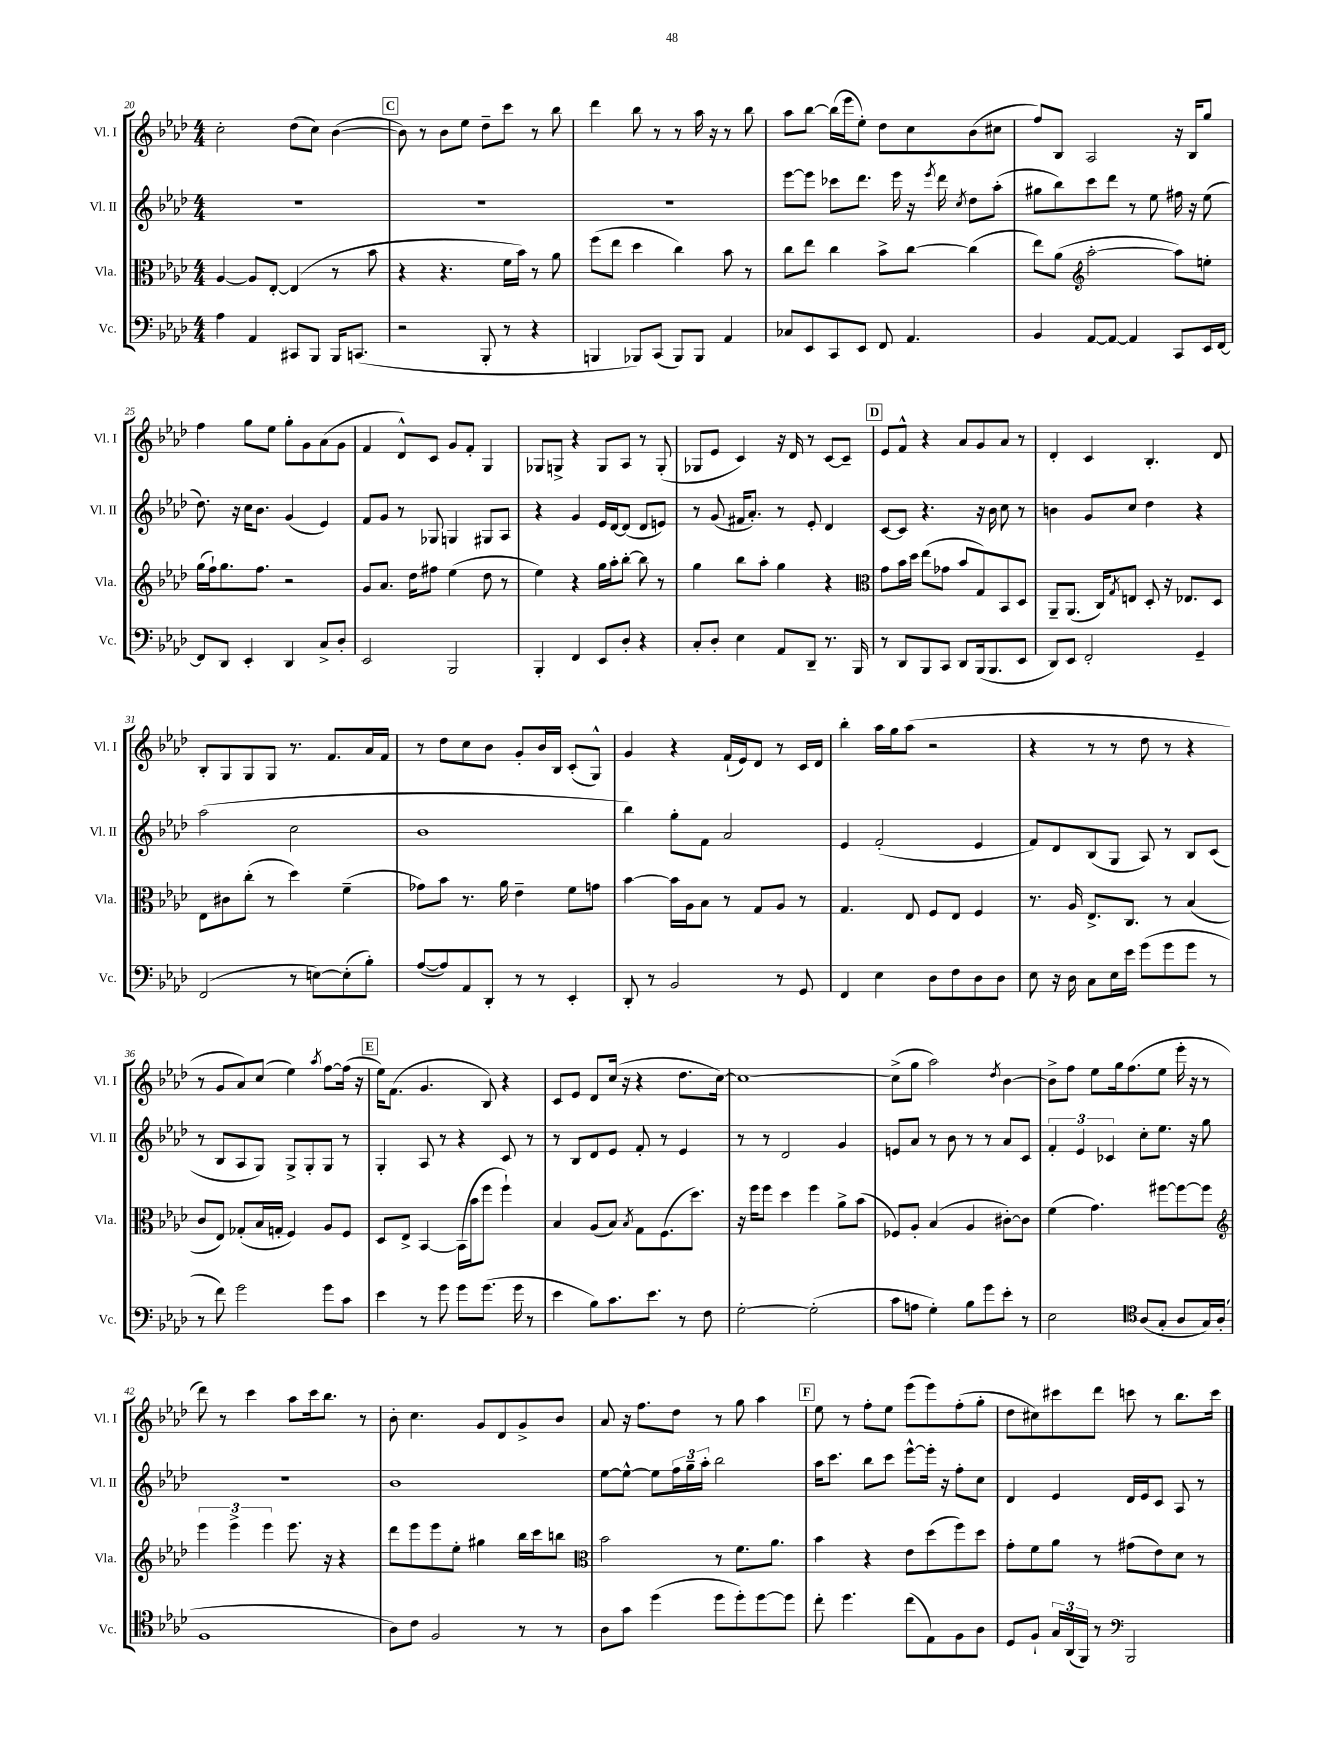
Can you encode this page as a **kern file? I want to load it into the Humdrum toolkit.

**kern	**kern	**kern	**kern
*staff4	*staff3	*staff2	*staff1
*clefF4	*clefC3	*clefG2	*clefG2
*k[b-e-a-d-]	*k[b-e-a-d-]	*k[b-e-a-d-]	*k[b-e-a-d-]
*M4/4	*M4/4	*M4/4	*M4/4
4A-\	[4A-/	1r	2cc'\
4AA-/	8A-/]L	.	.
.	[8E-'/J	.	.
8CC#/L	(4E-/]	.	(8dd-\L
8BBB-/J	.	.	8cc\J)
16BBB-/LK	8r	.	([4b-\
(8.CC/J	.	.	.
.	8b-\	.	.
=	=	=	=
2r	4r	1r	8b-\])
.	.	.	8r
.	4.r	.	8b-\L
.	.	.	8ee-\J
8BBB-'/	.	.	8dd-~\L
8r	16f\LL	.	8ccc\J
.	16b-\JJ)	.	.
4r	8r	.	8r
.	8a-\	.	8bb-\
=	=	=	=
4BBB/	(8ff\L	1r	4ddd-\
.	8ee-\J	.	.
8BBB-/L)	4dd-\	.	8bb-\
(8CC/J	.	.	8r
8BBB-/L)	4cc\)	.	8r
8BBB-/J	.	.	16aa-\
.	.	.	16r
4AA-/	8b-\	.	8r
.	8r	.	8bb-\
=	=	=	=
8C-/L	8cc\L	[8eee-\L	8aa-\L
8EE-/	8ee-\J	8eee-\]J	[8bb-\J
8CC/	4cc\	8ccc-\L	(16bb-\]LL
.	.	.	16eee-\J
8EE-/J	.	8.ddd-\J	8ee-'\J)
8FF/	8b-^\L	.	8dd-\L
.	.	16eee-\	.
4.AA-/	[8cc\J	16r	8cc\
.	.	8qeee-/	.
.	.	16ddd-\	.
.	.	8qcc/	.
.	(4cc\]	8dd-\L	(8b-\
.	.	(8aa-'\J	8cc#\J
=	=	=	=
4BB-/	8ee-\L)	8gg#\L	8ff/L)
.	(8a-\J	8bb-\)	8B-/J
*	*clefG2	*	*
[8AA-/L	[2aa-'\	8ccc\	2A-/
8AA-/_J	.	8ddd-\J	.
4AA-/]	.	8r	.
.	.	8ee-\	.
8CC/L	8aa-\]L)	16ff#\	16r
.	.	16r	16B-/LK
16EE-/L	8ee'\J	(8ee-\	8gg/J
[16FF/JJ	.	.	.
=	=	=	=
8FF/]L	(16gg\LL	8.dd-\)	4ff\
.	16ff`\J)	.	.
8DD-/J	8.gg\	.	.
.	.	16r	.
4EE-'/	.	16cc\LK	8gg\L
.	8.ff\J	8.b-\J	.
.	.	.	8ee-\J
4DD-/	2r	(4g/	8gg'\L
.	.	.	8g\
8C^/L	.	4e-/)	(8a-\
8D-'/J	.	.	8g\J
=	=	=	=
2EE-/	8g/L	8f/L	4f/
.	8.a-/J	8g/J	.
.	.	8r	8d-^^/L)
.	16dd-\LK	.	.
.	8ff#\J	8G-/	8c/J
2BBB-/	(4ee-\	4G/	8g/L
.	.	.	8f'/J
.	8dd-\	8G#/L	4G/
.	8r	8A-/J	.
=	=	=	=
4BBB-'/	4ee-\)	4r	8G-/L
.	.	.	8G^/J
4FF/	4r	4g/	4r
8EE-/L	16gg\LL	16e-/LL	8G/L
.	16aa-'\J	[16d-/J	.
8D-'/J	[8bb-'\J	(8d-/]J	8A-/J
4r	8bb-\]	8d-/L	8r
.	8r	8e/J)	(8G'/
=	=	=	=
8C'/L	4gg\	8r	8G-/L
8D-'/J	.	(8g/	8e-/J
4E-\	8bb-\L	16f#/LK	4c/)
.	.	8.a-'/J)	.
.	8aa-'\J	.	.
8AA-/L	4gg\	8r	16r
.	.	.	16d-/
8DD-~/J	.	8e-'/	8r
8.r	4r	4d-/	[8c/L
.	.	.	8c~/]J
16BBB-/	.	.	.
=	=	=	=
*	*clefC3	*	*
8r	8g\L	[8c/L	8e-/L
8DD-/L	16b-\L	8c/]J	8f^^/J
.	16dd-\JJ	.	.
8BBB-/	(8ee-\L	4.r	4r
8CC/J	8g-\J	.	.
8DD-/L	8b-/L	.	8a-/L
(16BBB-/k	8G/)	16r	8g/
8.BBB-/	.	16b-\	.
.	8BB-/	8cc\	8a-/J
8EE-/J	8D-/J	8r	8r
=	=	=	=
8DD-/L)	8AA-~/L	4b\	4d-'/
8EE-/J	(8.AA-/J	.	.
2FF'/	.	8g/L	4c/
.	16C/LK)	.	.
.	8qG/	.	.
.	8E/J	8cc/J	.
.	8D-'/	4dd-\	4.B-'/
.	16r	.	.
.	8.E-/L	.	.
4GG~/	.	4r	.
.	8D-/J	.	8d-/
=	=	=	=
(2FF/	8E-\L	(2aa-\	8B-'/L
.	8c#\	.	8G/
.	(8cc'\J	.	8G/
.	8r	.	8G/J
8r	4dd-\)	2cc\	8.r
[8E\L)	.	.	.
.	.	.	8.f/L
(8E'\]	(4f~\	.	.
8B-'\J)	.	.	16a-/L
.	.	.	16f/JJ
=	=	=	=
([8A-/L	8g-\L)	1b-	8r
8A-/])	8b-\J	.	8dd-\L
8AA-/	8.r	.	8cc\
8DD-'/J	.	.	8b-\J
.	16a-\	.	.
8r	4e-~\	.	8g'/L
8r	.	.	16b-/L
.	.	.	16B-/JJ
4EE-'/	8f\L	.	(8c'/L
.	8g\J	.	8G^^/J)
=	=	=	=
8DD-'/	[4b-\	4bb-\)	4g/
8r	.	.	.
2BB-/	16b-\]LL	8gg'\L	4r
.	16A-\J	.	.
.	8B-\J	8f\J	.
.	8r	2a-/	(16f`/LL
.	.	.	16e-/J)
.	8G/L	.	8d-/J
8r	8A-/J	.	8r
8GG/	8r	.	16c/LL
.	.	.	16d-/JJ
=	=	=	=
4FF/	4.G/	4e-/	4bb-'\
4E-\	.	(2f'/	16aa-\LL
.	.	.	16gg\J
.	8E-/	.	(8aa-\J
8D-\L	8F/L	.	2r
8F\	8E-/J	.	.
8D-\	4F/	4e-/	.
8D-\J	.	.	.
=	=	=	=
8E-\	8.r	8f/L)	4r
16r	.	8d-/	.
16D-\	16A-/	.	.
8C\L	8.E-^/L	(8B-/	8r
16E-\L	.	8G/J	8r
16e-\JJ	8.C/J	.	.
(8g\L	.	8A-/)	8dd-\
8g\	8r	8r	8r
8g\J	(4B-/	8B-/L	4r
8r	.	(8c/J	.
=	=	=	=
8r	8c/L	8r	8r
8f\)	8E-/J)	8B-/L	8g/L
2g\	(8G-'/L	8A-/	8a-/)
.	16B-/L	8G/J)	(8cc/J
.	16G'/JJ	.	.
.	4F/)	8G^/L	4ee-\)
.	.	8G'/	.
.	.	.	8qaa-/
8g\L	8A-/L	8G/J	[8ff\L
8c\J	8F/J	8r	(16ff\]Jk
.	.	.	16r
=	=	=	=
4e-\	8D-/L	4G'/	16ee-\LK)
.	.	.	(8.f\J
.	8E-^/J	.	.
8r	[4BB-/	8A-/	4.g/
8g\	.	8r	.
8g\L	(16BB-\]LL	4r	.
.	16b-\J	.	.
(8.g\J	8ff\J	.	8B-/)
.	4ff`\)	8c/	4r
16g\	.	.	.
8r	.	8r	.
=	=	=	=
4e-\	4B-/	8r	8c/L
.	.	8B-/L	8e-/J
8B-\L)	(8A-/L	8d-/	8d-/L
8.c\	8B-/J)	8e-/J	(16cc/Jk
.	.	.	16r
.	8qB-/	.	.
.	8G\L	8f'/	4r
8.e-\J	.	.	.
.	(8.F\	8r	.
8r	.	4e-/	8.dd-\L
.	8.dd-\J)	.	.
8F\	.	.	.
.	.	.	[16cc\Jk)
=	=	=	=
[2G'\	16r	8r	1cc_
.	16ff\LK	.	.
.	8ff\J	8r	.
.	4dd-\	2d-/	.
(2G'\]	4ff\	.	.
.	8a-^\L	4g/	.
.	(8b-\J	.	.
=	=	=	=
8c\L	8F-/L)	8e/L	(8cc^\]L
8A\J	8A-'/J	8a-/J	8gg\J
4G'\)	(4B-/	8r	2aa-\)
.	.	8b-\	.
8B-\L	4A-/	8r	.
8g\	.	8r	.
.	.	.	8qdd-/
8e-'\J	[8c#'\L)	8a-/L	[4b-\
8r	8c#\]J	8c/J	.
=	=	=	=
2E-\	(4f\	6f'/	8b-^\]L
.	.	.	8ff\J
.	.	6e-/	.
.	4.g\)	.	8ee-\L
.	.	6c-/	.
.	.	.	16gg\k
.	.	.	(8.ff\
*clefC4	*	*	*
(8A-/L	.	8cc'\L	.
8G'/J	[8ff#\L	8.ee-\J	8ee-\J
8A-/L	8ff#\_	.	16eee-'\
.	.	16r	16r
16G/L)	8ff#\]J	8gg\	8r
(16A-'/JJ	.	.	.
=	=	=	=
*	*clefG2	*	*
1F	6eee-\	1r	8ddd-\)
.	.	.	8r
.	6eee-^\	.	.
.	.	.	4ccc\
.	6eee-\	.	.
.	8.eee-\	.	8aa-\L
.	.	.	16ccc\k
.	16r	.	8.bb-\J
.	4r	.	.
.	.	.	8r
=	=	=	=
8A-\L)	8ddd-\L	1b-	8b-'\
8c\J	8eee-\	.	4.cc\
2F/	8eee-\	.	.
.	8ee-'\J	.	.
.	4gg#\	.	8g/L
.	.	.	8d-/
8r	16bb-\LL	.	8g^/
.	16ccc\J	.	.
8r	8bb\J	.	8b-/J
=	=	=	=
*	*clefC3	*	*
8A-\L	2b-\	[8ee-\L	8a-/
8g\J	.	8ee-^^\_J	16r
.	.	.	8.ff\L
(4dd-\	.	8ee-\]L	.
.	.	24ff\L	8dd-\J
.	.	24gg~\	.
.	.	24aa-'\JJ	.
8dd-\L	8r	2bb-\	8r
8dd-'\)	8.f\L	.	8gg\
[8dd-\	.	.	4aa-\
.	8.a-\J	.	.
8dd-\]J	.	.	.
=	=	=	=
8cc'\	4b-\	16aa-\LK	8ee-\
.	.	8.ccc\J	.
4.dd-\	.	.	8r
.	4r	8bb-\L	8ff'\L
.	.	8ccc\J	8ee-\J
(8cc\L	8e-\L	[8eee-^^\L	(8eee-\L
8E-\)	(8dd-\	16eee-'\]Jk	8eee-\)
.	.	16r	.
8F\	8ff\)	8ff'\L	(8ff'\
8A-\J	8dd-\J	8cc\J	8gg'\J
=	=	=	=
8D-/L	8g'\L	4d-/	8dd-\L
8F`/J	8f\	.	8cc#\)
24G/LL	8a-\J	4e-/	8ccc#\
(24AA-/	.	.	.
24FF/JJ)	.	.	.
8r	8r	.	8ddd-\J
*clefF4	*	*	*
2BBB-/	(8g#\L	16d-/LL	8ccc\
.	.	16e-/J	.
.	8e-\)	8c/J	8r
.	8d-\J	8A-/	8.bb-\L
.	8r	8r	.
.	.	.	16ccc\Jk
==	==	==	==
*-	*-	*-	*-
